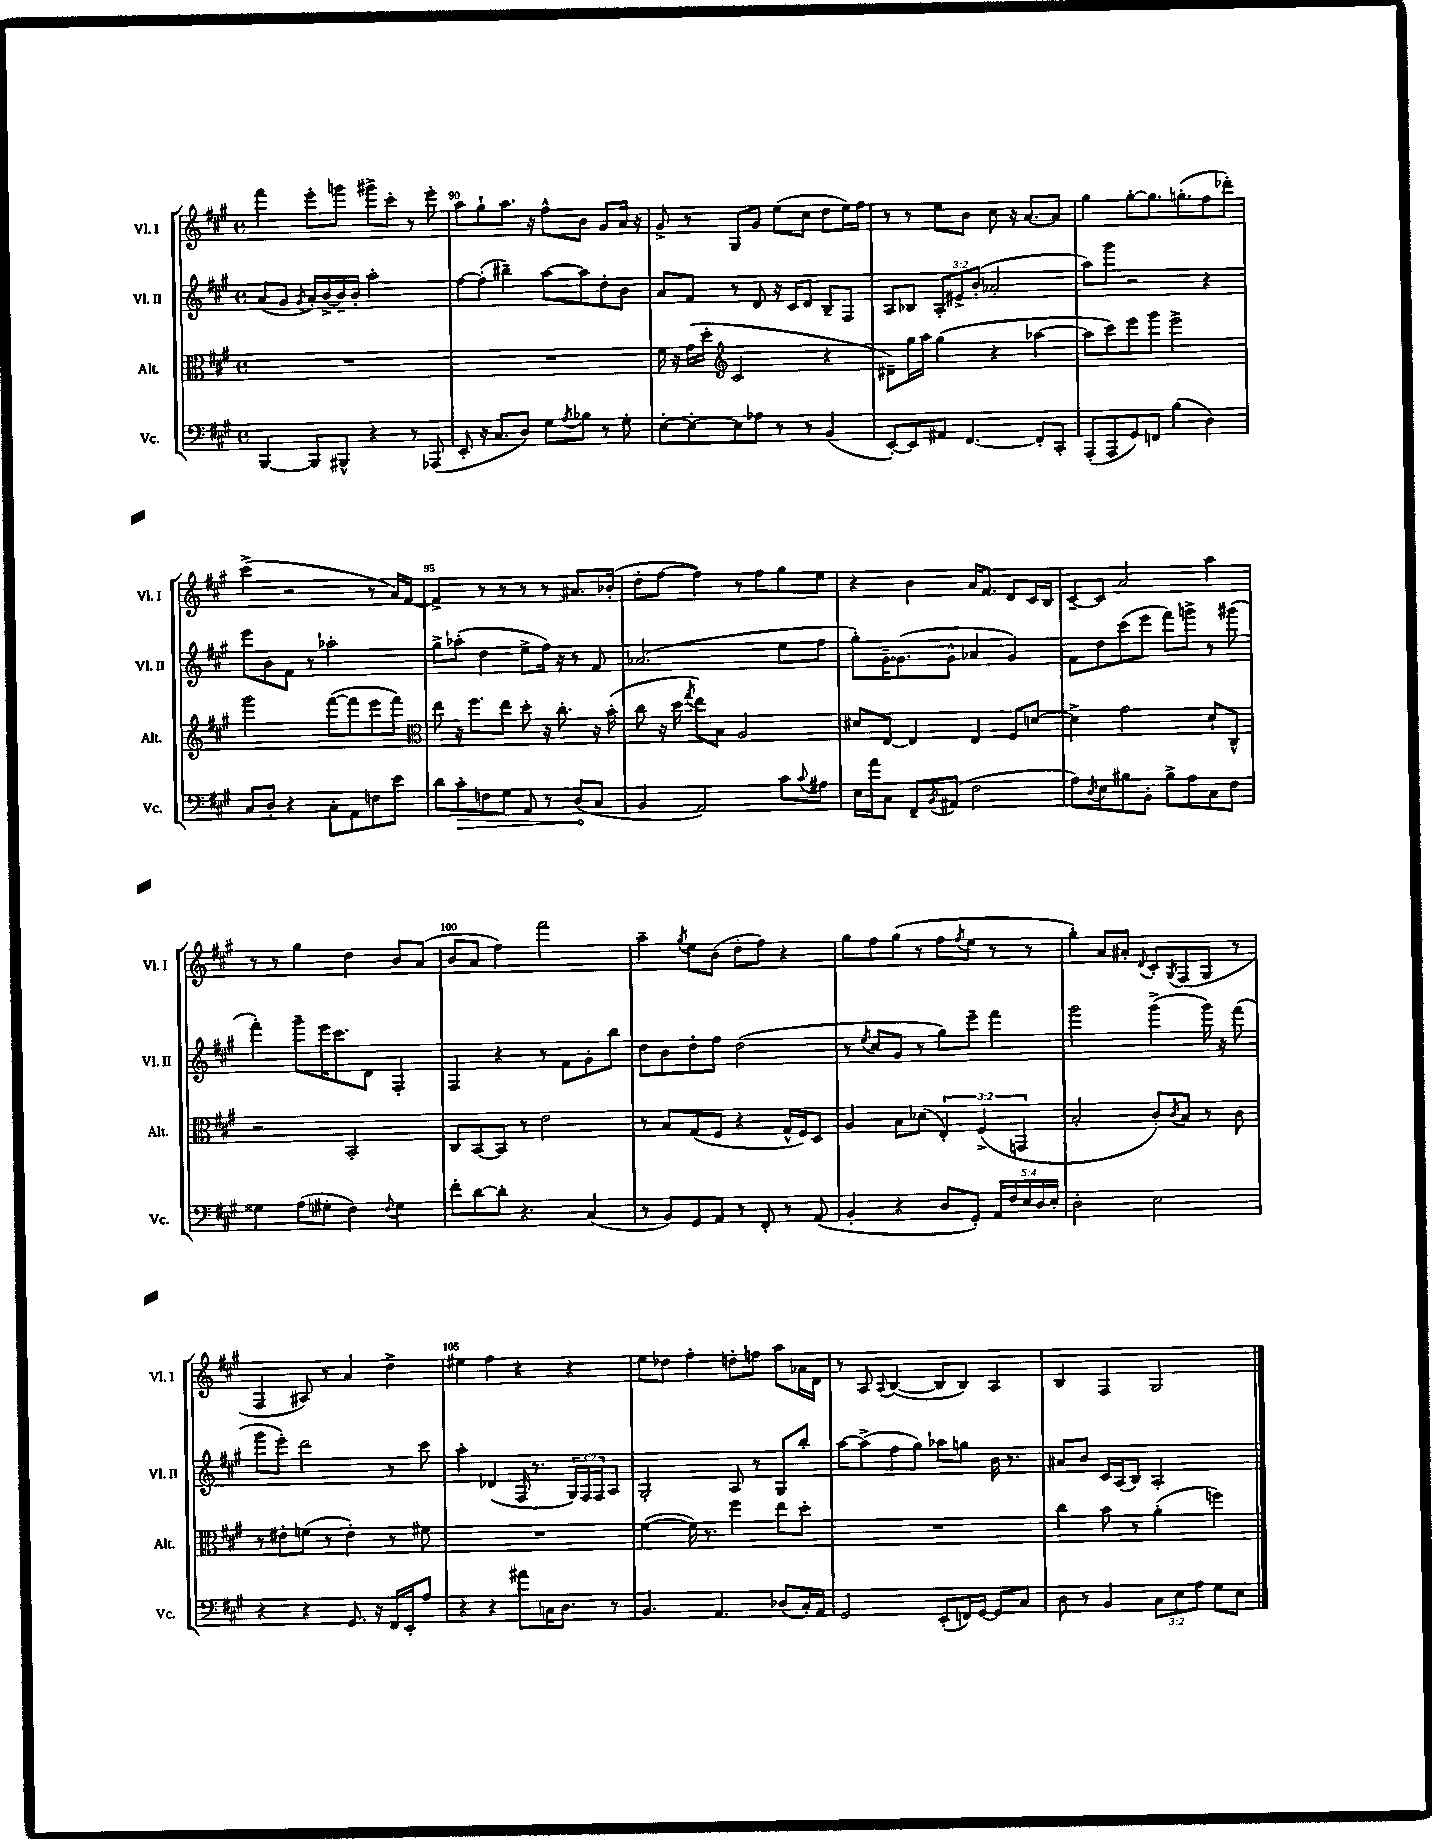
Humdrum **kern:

**kern	**dynam	**kern	**kern	**kern
*part4	*part4	*part3	*part2	*part1
*staff4	*staff4	*staff3	*staff2	*staff1
*I"Vc.	*	*I"Alt.	*I"Vl. II	*I"Vl. I
*I'Vc.	*	*I'Alt.	*I'Vl. II	*I'Vl. I
*clefF4	*	*clefC3	*clefG2	*clefG2
*k[f#c#g#]	*	*k[f#c#g#]	*k[f#c#g#]	*k[f#c#g#]
*M4/4	*	*M4/4	*M4/4	*M4/4
*met(c)	*	*met(c)	*met(c)	*met(c)
=89	=89	=89	=89	=89
[4BBB/	.	1r	(8a/L	4fff#\
.	.	.	8g#/J	.
.	.	.	8qg#/	.
8BBB/L]	.	.	16a'/LL)	8eee'\L
.	.	.	[16b^/	.
8BBB#X^^/J	.	.	16b~/]	8gggn\J
.	.	.	16b'/JJ	.
4r	.	.	2aa'\	8ggg#X^\L
.	.	.	.	8ccc#'\J
8r	.	.	.	8r
(8AAA-X/	.	.	.	8eee'\
=90	=90	=90	=90	=90
8EE'/	.	1r	[8ff#\L	8aa\L
16r	.	.	(8ff#'\J]	8gg#`\
8.C#/L	.	.	.	.
.	.	.	4bb#X~\)	8.aa\J
8D/J)	.	.	.	.
.	.	.	.	16r
8G#\L	.	.	[8aa\L	8ff#^^\L
8qA/	.	.	.	.
8B-X\J	.	.	8aa\]	8b\J
8r	.	.	8dd'\	8g#/L
8G#'\	.	.	8b\J	16a/Jk
.	.	.	.	16r
=91	=91	=91	=91	=91
[8E'\L	.	16f#\	8a/L	8g#^/
.	.	16r	.	.
8E'\_	.	(16g#\LL	8f#/J	8r
.	.	16dd'\JJ	.	.
*	*	*clefG2	*	*
8E\]	.	2c#/	8r	8G#/L
8A-X\J	.	.	8d/	8g#/J
8r	.	.	16r	(8ee\L
.	.	.	16c#/KL	.
8r	.	.	8d/J	8cc#\J
(4BB/	.	4r	8B~/L	8dd\L
.	.	.	8F#/J	16ee\L)
.	.	.	.	16ff#\JJ
=92	=92	=92	=92	=92
[8EE'/L)	.	8d#X~\L)	8A/L	8r
8EE/]	.	16gg#\L	8B-X/J	8r
.	.	16aa\JJ	.	.
8AA#X/J	.	(4gg#\	12A'/L	8ee\L
.	.	.	12e#X^/	.
[4.FF#/	.	.	.	8b\J
.	.	.	(12b'/J	.
.	.	4r	2a-X'/	8cc#\
.	.	.	.	16r
.	.	.	.	[8.a/L
8FF#'/L]	.	[4aa-X\	.	.
8CC#'/J	.	.	.	8a/J]
=93	=93	=93	=93	=93
(8AAA'/L	.	8aa-\L]	8aa\L)	4gg#\
8AAA/	.	8ccc#\)	8ggg#\J	.
8GG#/)	.	8eee\	2r	[8gg#'\L
8FFn/J	.	8ggg#\J	.	8.gg#\]
(4B\	.	2eee^\	.	.
.	.	.	.	(8.ggn'\
4D\)	.	.	4r	8ff#\
.	.	.	.	8ddd-X'\J)
!!LO:LB:g=z
=94	=94	=94	=94	=94
8C#/L	.	2ggg#\	8eee\L	(4ccc#^\
8D'/J	.	.	8b\	.
4r	.	.	8f#\J	2r
.	.	.	8r	.
8C#'\L	.	([8fff#\L	2aa-X'\	.
8AA\	.	8fff#\]	.	.
8Fn\	.	8eee\	.	8r
8e\J	.	8fff#\J)	.	16a/LL)
.	.	.	.	[16f#/JJ
=95	=95	=95	=95	=95
*	*	*clefC3	*	*
8d\L	.	8ee\	8gg#^\L	4f#^/]
!	!LO:HP:b	!	!	!
8c#'\	>	16r	(8aa-X'\J	.
.	.	8.ff#\L	.	.
8Fn\	.	.	4dd\	8r
8G#\J	.	8ee\J	.	8r
8AA/	.	8dd'\	8ee^\L	8r
8r	.	16r	16ff#\Jk)	8r
.	.	8.cc#'\	16r	.
(8D/L	.	.	8r	8.a#X/L
8C#/J	]	16r	8f#/	.
.	.	(16b'\	.	(16b-X'/Jk
=96	=96	=96	=96	=96
4BB/	.	8cc#\	(2.a-X/	8dd'\L
.	.	16r	.	[8ff#\J
.	.	16dd\	.	.
.	.	8qgg#/	.	.
2AA/)	.	8ee\L)	.	4ff#\])
.	.	8B\J	.	.
.	.	2A/	.	8r
.	.	.	.	8ff#\L
8c#\L	.	.	8ee\L	8gg#\
8qqc#/	.	.	.	.
8A#X\J	.	.	8ff#\J	8ee\J
=97	=97	=97	=97	=97
16E\LL	.	8d#X/L	8gg#'\L)	4r
16a\J	.	.	.	.
8C#\J	.	[8E/J	[16g#~\K	.
.	.	.	(8.g#\]	.
8FF#~/L	.	4E/]	.	4b\
8qBB/	.	.	.	.
(8AA#X/J	.	.	8g#^^\J	.
2F#\	.	4E/	4a-X/	16a/KL
.	.	.	.	8.f#/J
.	.	8F#/L	4g#/)	8d/L
.	.	[8dn/J	.	16c#/L
.	.	.	.	16B/JJ
=98	=98	=98	=98	=98
8A\L)	.	4d^\]	8f#\L	[8c#~/L
8qD/	.	.	.	.
8E\	.	.	8dd\	8c#/J]
8B#X\	.	2g#\	(8ccc#\	2a/
8BB'\J	.	.	8eee\J	.
8B#^\L	.	.	8fff#\L)	.
8A\	.	.	8gggn^\J	.
8C#\	.	8d`/L	8r	4aa\
8F#\J	.	8C#^^/J	(8ggg#X\	.
!!LO:LB:g=z
=99	=99	=99	=99	=99
4G##X\	.	2r	4fff#'\)	8r
.	.	.	.	8r
(8A\L	.	.	8ggg#~\L	4gg#\
8G#X'\J	.	.	16eee\K	.
.	.	.	8.ccc#\	.
4F#\)	.	2BB'/	.	4dd\
.	.	.	8d\J	.
8qqF#/	.	.	.	.
4G#\	.	.	4F#'/	8b/L
.	.	.	.	(8a/J
=100	=100	=100	=100	=100
8f#'\L	.	8C#/L	4F#/	8b/L
[8d\	.	[8BB/	.	8a/J
8d'\J]	.	8BB/J]	4r	4ff#\)
4.r	.	8r	.	.
.	.	2e\	8r	2fff#\
.	.	.	8f#\L	.
(4C#/	.	.	8g#'\	.
.	.	.	8bb\J	.
=101	=101	=101	=101	=101
8r	.	8r	8dd\L	4aa~\
8BB/L)	.	8B/L	8b\	.
.	.	.	.	8qgg#/
8GG#/	.	(8G#/	8dd'\	8ee\L
8AA/J	.	8F#/J	8ff#\J	(8b\J
8r	.	4r	(2dd\	8dd'\L
8FF#'/	.	.	.	8ff#\J)
8r	.	16G#^^/LL	.	4r
.	.	16F#/J)	.	.
(8AA/	.	8D/J	.	.
=102	=102	=102	=102	=102
4BB'/	.	4A/	8r	8gg#\L
.	.	.	8qee/	.
.	.	.	8cc#/L	8ff#\
4r	.	8B\L	8g#/J	(8gg#\J
.	.	(8d-X\J	8r	8r
8D/L	.	6E'/)	8gg#\L)	8ff#\L
.	.	.	.	8qff#/
8GG#'/J)	.	.	8eee~\J	8ee\J
.	.	(6F#^/	.	.
20AA/LL	.	.	4fff#\	8r
20F#/	.	.	.	.
.	.	6GGn/	.	.
20E/	.	.	.	.
.	.	.	.	8r
20D/	.	.	.	.
20E'/JJ	.	.	.	.
=103	=103	=103	=103	=103
2D'\	.	2B'/	2ggg#\	4gg#'\)
.	.	.	.	8a/L
.	.	.	.	8a#X'/J
.	.	.	.	8qqd/
2E\	.	8c#'/L)	(4ggg#^\	8c#'/L
.	.	8qc#/	.	8qG#/
.	.	8B/J	.	(8F#/
.	.	8r	16ggg#\)	8G#/J
.	.	.	16r	.
.	.	8c#\	(8fff#\	8r
!!LO:LB:g=z
=104	=104	=104	=104	=104
4r	.	8r	8ggg#\L	4F#/
.	.	8e#X'\L	8eee'\J)	.
4r	.	(8fn\J	2ddd\	8A#X/)
.	.	8r	.	8r
8.GG#/	.	4e#'\)	.	4a/
16r	.	.	.	.
16FF#/LL	.	8r	8r	4dd^\
16EE'/J	.	.	.	.
8A/J	.	8f#X\	8ccc#\	.
=105	=105	=105	=105	=105
4r	.	1r	4aa'\	4ee#X\
4r	.	.	(4d-X/	4ff#\
8a#X\L	.	.	16F#/	4r
.	.	.	8.r	.
16Cn\K	.	.	.	.
8.D\J	.	.	.	.
.	.	.	24G#/LL)	4r
.	.	.	24F#/	.
.	.	.	24F#/J	.
8r	.	.	8A/J	.
=106	=106	=106	=106	=106
4.BB/	.	([4f#\	2G#'/	8ee\L
.	.	.	.	8dd-X\J
.	.	16f#\])	.	4ff#'\
.	.	8.r	.	.
4.AA/	.	.	.	.
.	.	4ff#\	8A/	8ddn'\L
.	.	.	8r	8ffn\J
(8D-X/L	.	8ee\L	8G#/L	8aa\L
16C#'/L)	.	8dd'\J	8bb'/J	16a-X\L
16AA/JJ	.	.	.	16d\JJ
=107	=107	=107	=107	=107
2GG#/	.	1r	[8aa\L	8r
.	.	.	(8aa^\]	8A/
.	.	.	.	8qqA/
.	.	.	8ff#\	([4B/
.	.	.	8gg#\J)	.
(8EE'/L	.	.	8aa-X\L	8B/L]
16FFn/L)	.	.	8ggn\J	8B/J)
[16GG#/JJ	.	.	.	.
8GG#/L]	.	.	16b\	4A/
.	.	.	8.r	.
8C#/J	.	.	.	.
=108	=108	=108	=108	=108
8D\	.	4cc#\	8a#X/L	4B/
8r	.	.	8b/J	.
4BB/	.	8b\	16c#/LL	4F#/
.	.	.	(16A/J	.
.	.	8r	8B/J)	.
12C#\L	.	(4a'\	2A'/	2G#/
12E\	.	.	.	.
12A\J	.	.	.	.
8G#\L	.	4ffn\)	.	.
8E\J	.	.	.	.
==	==	==	==	==
*-	*-	*-	*-	*-
